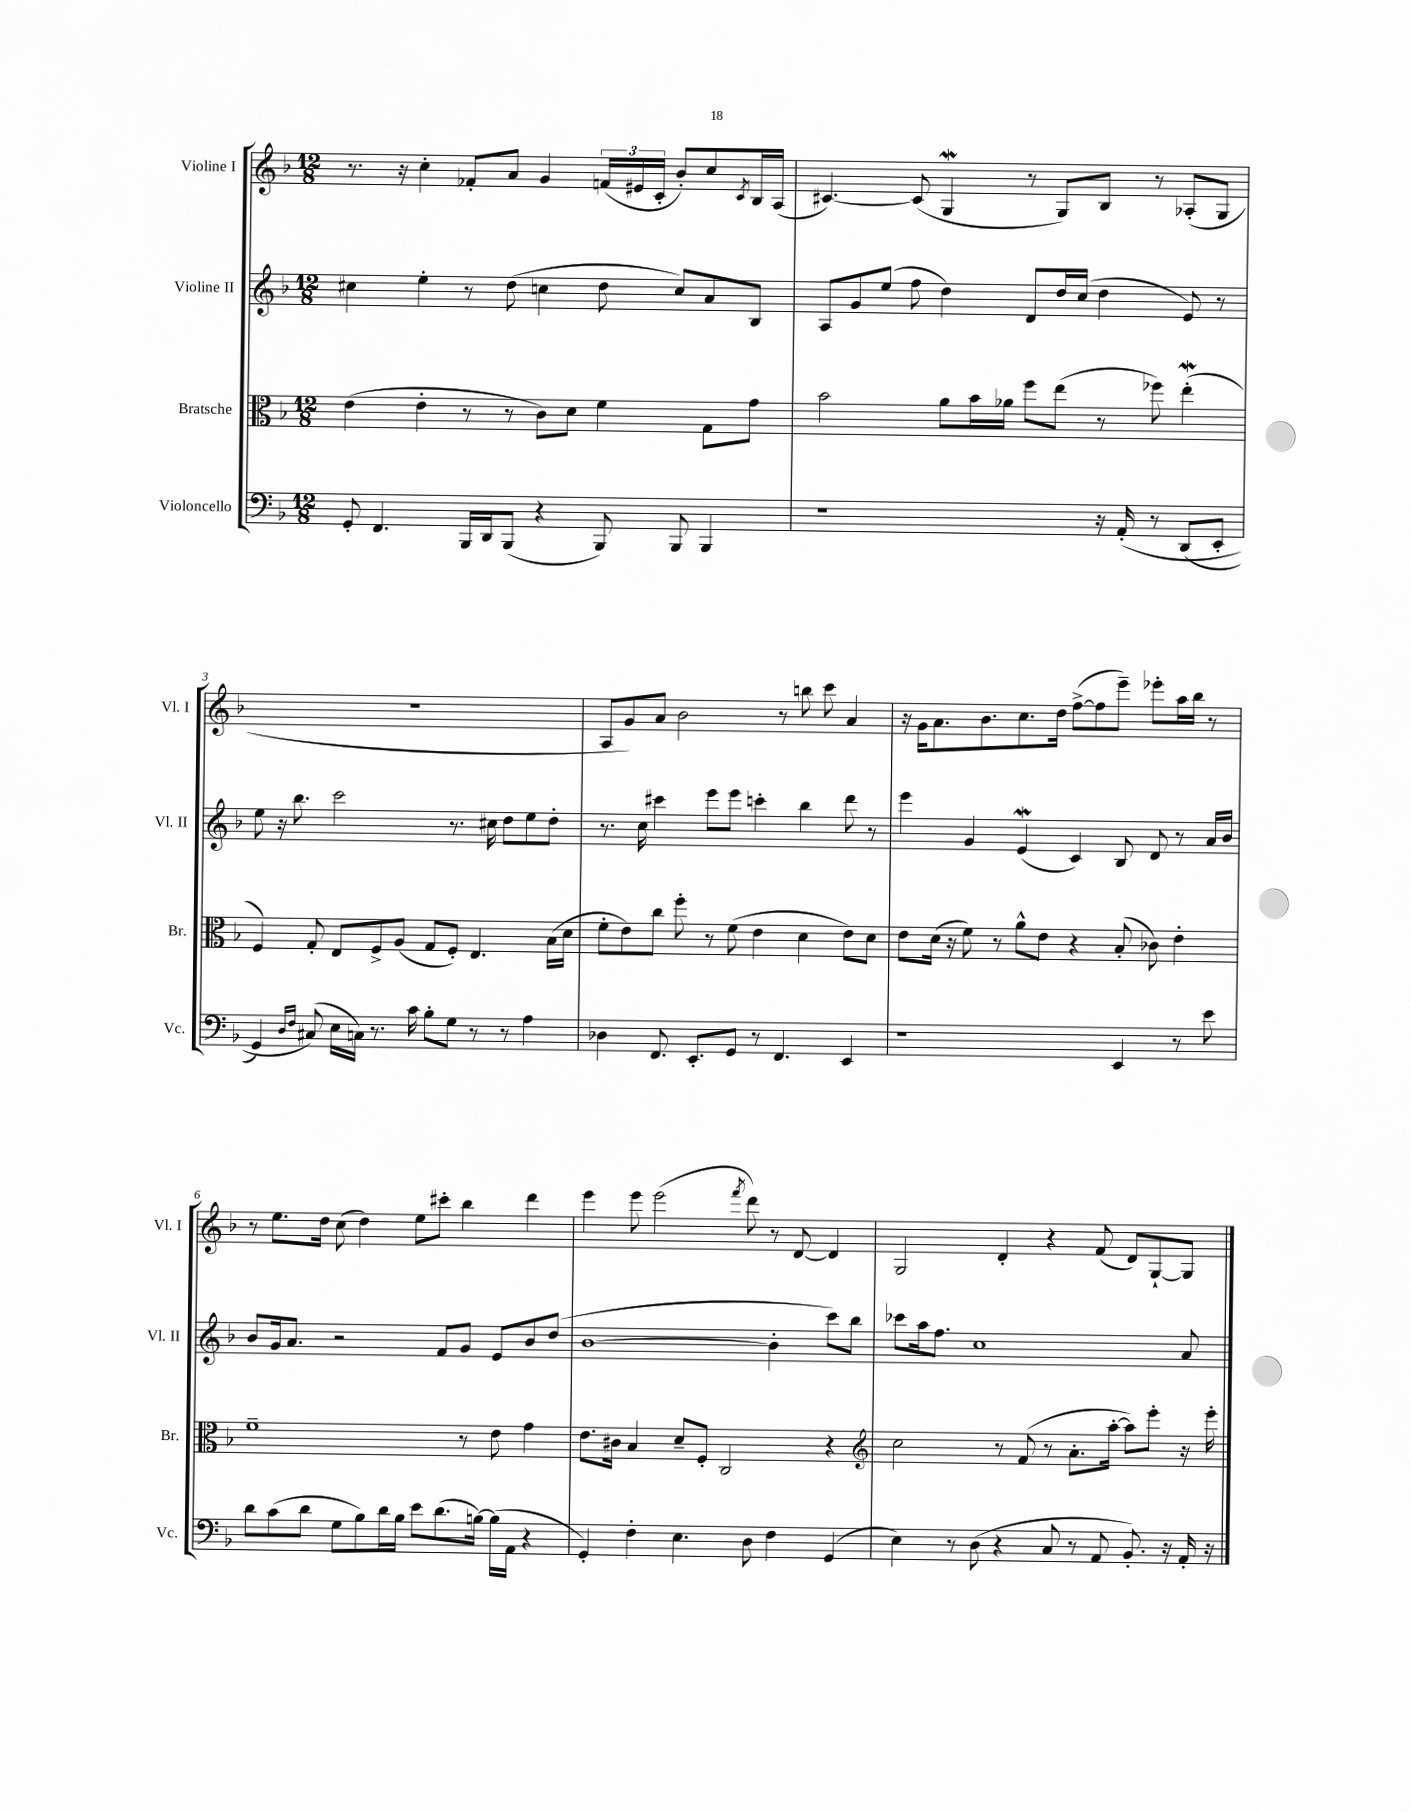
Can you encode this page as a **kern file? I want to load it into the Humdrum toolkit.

**kern	**kern	**kern	**kern
*staff4	*staff3	*staff2	*staff1
*clefF4	*clefC3	*clefG2	*clefG2
*k[b-]	*k[b-]	*k[b-]	*k[b-]
*M12/8	*M12/8	*M12/8	*M12/8
8GG'/	(4e\	4cc#\	8.r
4.FF/	.	.	.
.	.	.	16r
.	4e'\	4ee'\	4cc'\
16BBB-/LL	8r	8r	8f-'/L
16DD/J	.	.	.
(8BBB-/J	8r	(8dd\	8a/J
4r	8c\L)	4cc\	4g/
.	8d\J	.	.
8BBB-/)	4f\	8dd\	(24f/LL
.	.	.	24e#/
.	.	.	24c'/JJ
8BBB-/	.	8cc/L)	8b-'/L)
4BBB-/	8G\L	8a/	8cc/
.	.	.	8qc/
.	8g\J	8B-/J	16B-/L
.	.	.	(16A/JJ
=	=	=	=
1r	2b-\	8A/L	[4.c#/)
.	.	8g/	.
.	.	(8ee/J	.
.	.	8ff\	(8c#/]
.	8a\L	4dd\)	4G/
.	16b-\L	.	.
.	16a-\JJ	.	.
.	8ff\L	8d/L	8r
.	(8ee\J	16dd/L	8G/L)
.	.	(16cc/JJ	.
16r	8r	4dd\	8B-/J
&(16AA'/	.	.	.
8r	8ff-\)	.	8r
(8DD/L	(4ee'\	8e/)	(8A-'/L
8EE'/J	.	8r	8G/J
=	=	=	=
4GG/)	4F/)	8ee\	1.r
.	.	16r	.
.	.	8.bb-\	.
16qqD/LL	.	.	.
16qqF/JJ	.	.	.
(8C#/&)	8G'/	.	.
16E\LL	8E/L	2ccc\	.
16C\JJ)	.	.	.
8.r	8F^/	.	.
.	(8A/J	.	.
16c\	.	.	.
8B-'\L	8G/L	.	.
8G\J	8F'/J)	8.r	.
8r	4.E/	.	.
.	.	16cc#\	.
8r	.	8dd\L	.
4A\	.	8ee\	.
.	(16B-\LL	8dd'\J	.
.	16d\JJ	.	.
=	=	=	=
4D-\	8f'\L	8.r	8A/L
.	8e\)	.	8g/)
.	.	16cc\	.
8.FF/	8cc\J	4ccc#\	8a/J
.	8ff'\	.	2b-\
8.EE'/L	.	.	.
.	8r	8eee\L	.
8GG/J	(8f\	8eee\J	.
8r	4e\	4ccc'\	.
4.FF/	.	.	8r
.	4d\	4bb-\	8bb\
.	.	.	8ccc\
4EE/	8e\L)	8ddd\	4a/
.	8d\J	8r	.
=	=	=	=
1r	8e\L	4eee\	16r
.	.	.	16g\LK
.	(16d\Jk	.	8.a\
.	16r	.	.
.	8f\)	4g/	.
.	.	.	8.b-\
.	8r	.	.
.	8a^^\L	(4e/	8.cc\
.	8e\J	.	.
.	.	.	16dd\Jk
.	4r	4c/)	([8ff^\L
.	.	.	8ff\]
4EE/	(8B-'/	8B-/	8eee~\J)
.	8c-\)	8d/	8eee-'\L
8r	4e'\	8r	16aa\L
.	.	.	16bb-\JJ
8e\	.	16a/LL	8r
.	.	16b-/JJ	.
=	=	=	=
8d\L	1f~	8b-/L	8r
(8c\	.	16g/k	8.ee\L
.	.	8.a/J	.
8d\J	.	.	.
.	.	.	16dd\Jk
8G\L	.	2r	(8cc\
8B-\)	.	.	4dd\)
16d\L	.	.	.
16B-\JJ	.	.	.
8e\L	.	.	8ee\L
(8.d\	.	8f/L	8ccc#'\J
.	8r	8g/J	4bb-\
[16B\Jk)	.	.	.
(16B\]LL	8e\	8e/L	.
16AA\JJ	.	.	.
4r	4g\	8b-/	4ddd\
.	.	(8dd/J	.
=	=	=	=
4GG'/)	8.e\L	[1b-	4eee\
.	16c#\Jk	.	.
4F'\	4B-/	.	8eee\
.	.	.	(2eee\
4.E\	8d~/L	.	.
.	8F'/J	.	.
.	2C/	.	.
.	.	.	8qfff/
8D\	.	.	8ddd\)
4F\	.	4b-'\]	8r
.	.	.	[8d/
(4GG/	4r	8ccc\L)	4d/]
.	.	8bb-\J	.
=	=	=	=
*	*clefG2	*	*
4E\)	2cc\	8ccc-\L	2G/
.	.	16aa\k	.
.	.	8.ff\J	.
8r	.	.	.
(8D\	.	1cc	.
4r	8r	.	4d'/
.	(8f/	.	.
8C/	8r	.	4r
8r	8.a'\L	.	.
8AA/	.	.	(8f/
.	[16aa'\Jk	.	.
8.BB-'/)	8aa\]L)	.	8d/L)
.	8eee'\J	.	[8G`/
16r	.	.	.
16AA'/	16r	8a/	8G/]J
16r	16eee'\	.	.
==	==	==	==
*-	*-	*-	*-
